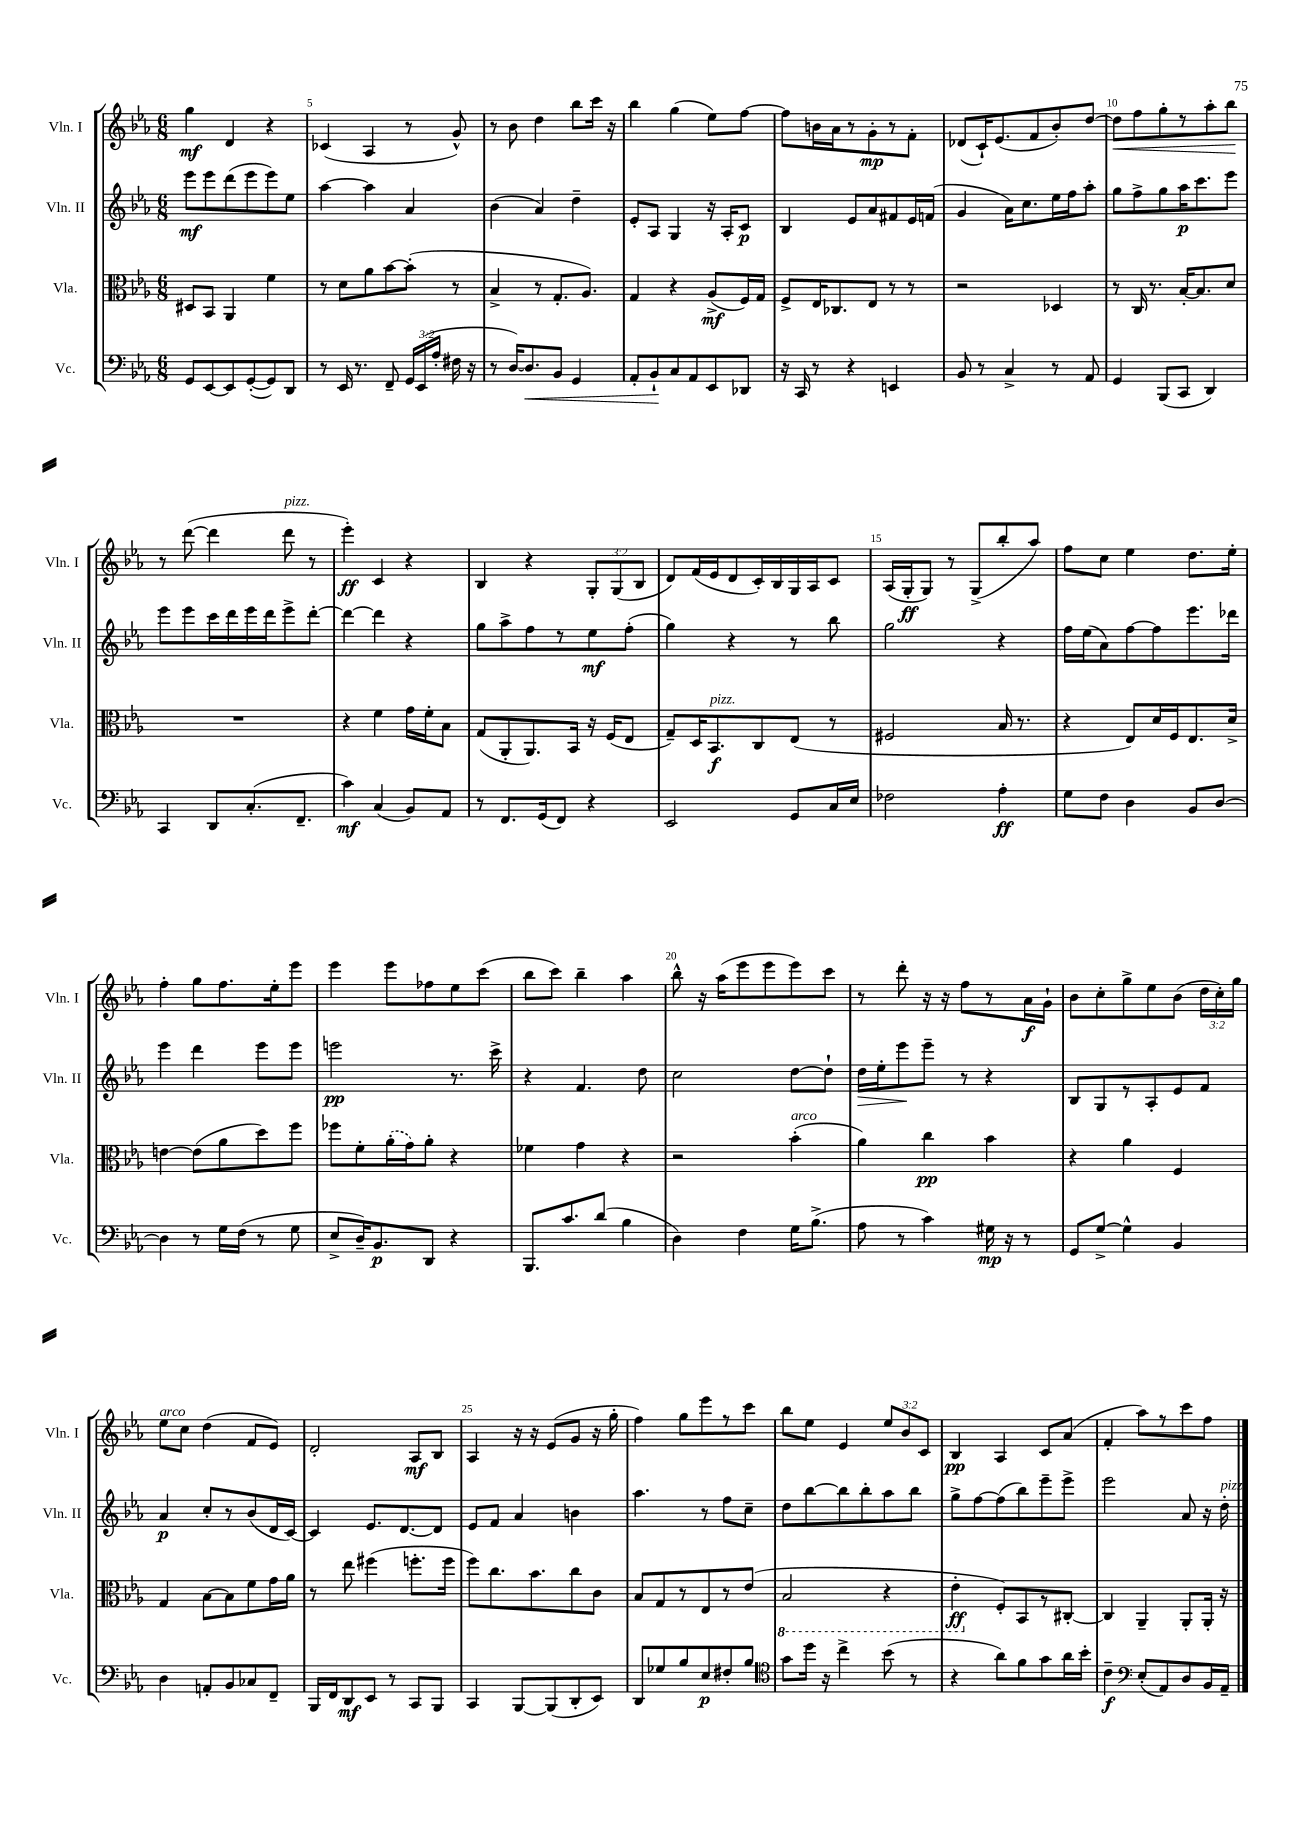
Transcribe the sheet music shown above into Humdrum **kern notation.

**kern	**dynam	**kern	**dynam	**kern	**dynam	**kern	**dynam
*part4	*part4	*part3	*part3	*part2	*part2	*part1	*part1
*staff4	*staff4	*staff3	*staff3	*staff2	*staff2	*staff1	*staff1
*I"Vc.	*	*I"Vla.	*	*I"Vln. II	*	*I"Vln. I	*
*I'Vc.	*	*I'Vla.	*	*I'Vln. II	*	*I'Vln. I	*
*clefF4	*	*clefC3	*	*clefG2	*	*clefG2	*
*k[b-e-a-]	*	*k[b-e-a-]	*	*k[b-e-a-]	*	*k[b-e-a-]	*
*M6/8	*	*M6/8	*	*M6/8	*	*M6/8	*
=4	=4	=4	=4	=4	=4	=4	=4
8GG/L	.	8D#X/L	.	8eee-\L	mf	4gg\	mf
[8EE-/	.	8BB-/J	.	8eee-\	.	.	.
8EE-/]	.	4AA-/	.	(8ddd\	.	4d/	.
([8GG'/	.	.	.	8eee-\	.	.	.
8GG/])	.	4f\	.	8eee-\)	.	4r	.
8DD/J	.	.	.	8ee-\J	.	.	.
=5	=5	=5	=5	=5	=5	=5	=5
8r	.	8r	.	[4aa-\	.	(4c-X/	.
16EE-/	.	8d\L	.	.	.	.	.
8.r	.	.	.	.	.	.	.
.	.	8a-\	.	4aa-\]	.	4A-/	.
8FF~/	.	[8b-\	.	.	.	.	.
24GG/LL	.	(8b-'\J]	.	4a-/	.	8r	.
(24EE-/	.	.	.	.	.	.	.
24A-'/JJ	.	.	.	.	.	.	.
16F#X\	.	8r	.	.	.	8g^^/)	.
16r	.	.	.	.	.	.	.
=6	=6	=6	=6	=6	=6	=6	=6
8r	.	4B-^/	.	(4b-\	.	8r	.
[16D/KL)	.	.	.	.	.	8b-\	.
!	!LO:HP:b	!	!	!	!	!	!
8.D/]	<	.	.	.	.	.	.
.	.	8r	.	4a-/)	.	4dd\	.
8BB-/J	.	8.G'/L	.	.	.	.	.
4GG/	.	.	.	4dd~\	.	8bb-\L	.
.	.	8.A-/J)	.	.	.	.	.
.	.	.	.	.	.	16ccc\Jk	.
.	.	.	.	.	.	16r	.
=7	=7	=7	=7	=7	=7	=7	=7
8AA-'/L	.	4G/	.	8e-'/L	.	4bb-\	.
8BB-`/	.	.	.	8A-/J	.	.	.
8C/	[	4r	.	4G/	.	(4gg\	.
8AA-/	.	.	.	.	.	.	.
8EE-/	.	(8A-^/L	mf	16r	.	8ee-\L)	.
.	.	.	.	16A-'/KL	.	.	.
8DD-X/J	.	16F/L)	.	8c/J	p	[8ff\J	.
.	.	16G/JJ	.	.	.	.	.
=8	=8	=8	=8	=8	=8	=8	=8
16r	.	8F^/L	.	4B-/	.	8ff\L]	.
16CC/	.	.	.	.	.	.	.
8r	.	16E-/K	.	.	.	16bn\L	.
.	.	8.C-X/	.	.	.	16a-\J	.
4r	.	.	.	8e-/L	.	8r	.
.	.	8E-/J	.	8a-/	.	8g'\	mp
4EEn/	.	8r	.	8f#X/	.	8r	.
.	.	8r	.	16e-/L	.	8f'\J	.
.	.	.	.	(16fn/JJ	.	.	.
=9	=9	=9	=9	=9	=9	=9	=9
8BB-/	.	2r	.	4g/	.	(8d-X/L	.
8r	.	.	.	.	.	16c`/K)	.
.	.	.	.	.	.	(8.e-/	.
4C^/	.	.	.	16a-\KL)	.	.	.
.	.	.	.	8.cc\	.	.	.
.	.	.	.	.	.	8f/	.
8r	.	4D-X/	.	16ee-\L	.	8b-'/)	.
.	.	.	.	16ff\J	.	.	.
8AA-/	.	.	.	8aa-'\J	.	[8dd/J	.
=10	=10	=10	=10	=10	=10	=10	=10
!	!	!	!	!	!	!	!LO:HP:b
4GG/	.	8r	.	8gg\L	.	8dd\L]	<
.	.	16C/	.	8ff^\	.	8ff\	.
.	.	8.r	.	.	.	.	.
(8BBB-/L	.	.	.	8gg\	.	8gg'\	.
8CC/J	.	[16B-'/KL	.	16aa-\K	p	8r	.
.	.	8.B-/]	.	8.ccc\	.	.	.
4DD/)	.	.	.	.	.	8aa-'\	.
.	.	8d/J	.	8eee-\J	.	8bb-\J	.
.	.	.	.	.	.	.	[
!!LO:LB:g=z
=11	=11	=11	=11	=11	=11	=11	=11
4CC/	.	2.r	.	8eee-\L	.	8r	.
.	.	.	.	8eee-\	.	([8ddd\	.
8DD/L	.	.	.	16ccc\L	.	4ddd\]	.
.	.	.	.	16ddd\	.	.	.
(8.C'/	.	.	.	16eee-\	.	.	.
.	.	.	.	16ddd\J	.	.	.
!	!	!	!	!	!	!LO:TX:a:i:t=pizz.	!
.	.	.	.	8eee-^\	.	8ddd\	.
8.FF~/J	.	.	.	.	.	.	.
.	.	.	.	[8ddd'\J	.	8r	.
=12	=12	=12	=12	=12	=12	=12	=12
4c\)	mf	4r	.	4ddd\_	.	4eee-'\)	ff
(4C/	.	4f\	.	4ddd\]	.	4c/	.
8BB-/L)	.	16g\LL	.	4r	.	4r	.
.	.	16f'\J	.	.	.	.	.
8AA-/J	.	8B-\J	.	.	.	.	.
=13	=13	=13	=13	=13	=13	=13	=13
8r	.	(8G/L	.	8gg\L	.	4B-/	.
8.FF/L	.	8AA-'/	.	8aa-^\	.	.	.
.	.	8.AA-/)	.	8ff\	.	4r	.
(16GG/k	.	.	.	.	.	.	.
8FF/J)	.	.	.	8r	.	.	.
.	.	16BB-/Jk	.	.	.	.	.
4r	.	16r	.	8ee-\	mf	12G'/L	.
.	.	(16F/KL	.	.	.	.	.
.	.	.	.	.	.	(12G/	.
.	.	8E-/J	.	(8ff'\J	.	.	.
.	.	.	.	.	.	12B-/J	.
=14	=14	=14	=14	=14	=14	=14	=14
2EE-/	.	8G~/L)	.	4gg\)	.	8d/L)	.
.	.	16D/K	.	.	.	(16f/L	.
!	!	!LO:TX:a:i:t=pizz.	!	!	!	!	!
.	.	8.BB-/	f	.	.	16e-/J	.
.	.	.	.	4r	.	8d/	.
.	.	8C/	.	.	.	16c'/L)	.
.	.	.	.	.	.	16B-/	.
8GG/L	.	(8E-/J	.	8r	.	16G/	.
.	.	.	.	.	.	16A-/J	.
16C/L	.	8r	.	8bb-\	.	8c/J	.
16E-/JJ	.	.	.	.	.	.	.
=15	=15	=15	=15	=15	=15	=15	=15
2F-X\	.	2F#X/	.	2gg\	.	(16A-/LL	.
.	.	.	.	.	.	16G'/J	ff
.	.	.	.	.	.	8G/J)	.
.	.	.	.	.	.	8r	.
.	.	.	.	.	.	(8G^/L	.
4A-'\	ff	16B-/	.	4r	.	8bb-'/	.
.	.	8.r	.	.	.	.	.
.	.	.	.	.	.	8aa-/J)	.
=16	=16	=16	=16	=16	=16	=16	=16
8G\L	.	4r	.	16ff\LL	.	8ff\L	.
.	.	.	.	(16ee-\J	.	.	.
8F\J	.	.	.	8a-\)	.	8cc\J	.
4D\	.	8E-/L)	.	[8ff\	.	4ee-\	.
.	.	16d/L	.	8ff\]	.	.	.
.	.	16F/J	.	.	.	.	.
8BB-/L	.	8.E-/	.	8.eee-\	.	8.dd\L	.
[8D/J	.	.	.	.	.	.	.
.	.	16d^/Jk	.	16ddd-X\Jk	.	16ee-'\Jk	.
!!LO:LB:g=z
=17	=17	=17	=17	=17	=17	=17	=17
4D\]	.	[4en\	.	4eee-\	.	4ff'\	.
8r	.	(8e\L]	.	4ddd\	.	8gg\L	.
16G\LL	.	8a-\	.	.	.	8.ff\	.
(16F\JJ	.	.	.	.	.	.	.
8r	.	8dd\)	.	8eee-\L	.	.	.
.	.	.	.	.	.	16ee-'\k	.
8G\	.	8ff\J	.	8eee-\J	.	8eee-\J	.
=18	=18	=18	=18	=18	=18	=18	=18
8E-^/L	.	8ff-X\L	.	2eeen\	pp	4eee-\	.
16D~/K)	.	8f'\	.	.	.	.	.
8.BB-/	p	.	.	.	.	.	.
.	.	(16a-'\L	.	.	.	8eee-\L	.
.	.	16g\J)	.	.	.	.	.
8DD/J	.	8a-'\J	.	.	.	8ff-X\	.
4r	.	4r	.	8.r	.	8ee-\	.
.	.	.	.	.	.	(8ccc\J	.
.	.	.	.	16ccc^\	.	.	.
=19	=19	=19	=19	=19	=19	=19	=19
8.BBB-/L	.	4f-X\	.	4r	.	8bb-\L	.
.	.	.	.	.	.	8ccc\J)	.
8.c/	.	.	.	.	.	.	.
.	.	4g\	.	4.f/	.	4bb-~\	.
(8d/J	.	.	.	.	.	.	.
4B-\	.	4r	.	.	.	4aa-\	.
.	.	.	.	8dd\	.	.	.
=20	=20	=20	=20	=20	=20	=20	=20
4D\)	.	2r	.	2cc\	.	8bb-^^\	.
.	.	.	.	.	.	16r	.
.	.	.	.	.	.	(16aa-\KL	.
4F\	.	.	.	.	.	8eee-\	.
.	.	.	.	.	.	8eee-\	.
!	!	!LO:TX:a:i:t=arco	!	!	!	!	!
16G\KL	.	(4b-'\	.	[8dd\L	.	8eee-\)	.
(8.B-^\J	.	.	.	.	.	.	.
.	.	.	.	8dd`\J]	.	8ccc\J	.
=21	=21	=21	=21	=21	=21	=21	=21
!	!	!	!	!	!LO:HP:b	!	!
8A-\	.	4a-\)	.	16dd\LL	>	8r	.
.	.	.	.	16ee-'\J	.	.	.
8r	.	.	.	8eee-\	.	8ddd'\	.
4c\)	.	4cc\	pp	8eee-~\J	]	16r	.
.	.	.	.	.	.	16r	.
.	.	.	.	8r	.	8ff\L	.
16G#X\	mp	4b-\	.	4r	.	8r	.
16r	.	.	.	.	.	.	.
8r	.	.	.	.	.	16a-\L	f
.	.	.	.	.	.	16g`\JJ	.
=22	=22	=22	=22	=22	=22	=22	=22
8GG/L	.	4r	.	8B-/L	.	8b-\L	.
[8G^/J	.	.	.	8G/	.	8cc'\	.
4G^^\]	.	4a-\	.	8r	.	8gg^\	.
.	.	.	.	8A-'/	.	8ee-\	.
4BB-/	.	4F/	.	8e-/	.	(8b-\J	.
.	.	.	.	8f/J	.	24dd\LL	.
.	.	.	.	.	.	24cc'\)	.
.	.	.	.	.	.	24gg\JJ	.
!!LO:LB:g=z
=23	=23	=23	=23	=23	=23	=23	=23
!	!	!	!	!	!	!LO:TX:a:i:t=arco	!
4D\	.	4G/	.	4a-/	p	8ee-\L	.
.	.	.	.	.	.	8cc\J	.
8AAn'/L	.	[8B-\L	.	8cc'/L	.	(4dd\	.
8BB-/	.	8B-\]	.	8r	.	.	.
8C-X/	.	8f\	.	(8b-/	.	8f/L	.
8FF~/J	.	16g\L	.	16d/L	.	8e-/J)	.
.	.	16a-\JJ	.	[16c/JJ)	.	.	.
=24	=24	=24	=24	=24	=24	=24	=24
16BBB-/LL	.	8r	.	4c/]	.	2d'/	.
16FF/J	.	.	.	.	.	.	.
8DD/	mf	8ee-\	.	.	.	.	.
8EE-/J	.	(4ff#X\	.	8.e-/L	.	.	.
8r	.	.	.	.	.	.	.
.	.	.	.	[8.d/	.	.	.
8CC/L	.	8.ffn'\L	.	.	.	8A-/L	mf
8BBB-/J	.	.	.	8d/J]	.	8B-/J	.
.	.	16ff\Jk	.	.	.	.	.
=25	=25	=25	=25	=25	=25	=25	=25
4CC/	.	8ff\L)	.	8e-/L	.	4A-/	.
.	.	8.cc\	.	8f/J	.	.	.
[8BBB-/L	.	.	.	4a-/	.	16r	.
.	.	8.b-\	.	.	.	16r	.
(8BBB-/]	.	.	.	.	.	(8e-/L	.
8DD'/	.	8cc\	.	4bn\	.	8g/J	.
8EE-/J)	.	8c\J	.	.	.	16r	.
.	.	.	.	.	.	16gg'\	.
=26	=26	=26	=26	=26	=26	=26	=26
8DD/L	.	8B-/L	.	4.aa-\	.	4ff\)	.
8G-X/	.	8G/	.	.	.	.	.
8B-/	.	8r	.	.	.	8gg\L	.
8E-/	p	8E-/	.	8r	.	8eee-\	.
8F#X'/	.	8r	.	8ff\L	.	8r	.
8B-/J	.	(8e-/J	.	8cc~\J	.	8ccc\J	.
=27	=27	=27	=27	=27	=27	=27	=27
*clefC4	*	*	*	*	*	*	*
*	*	*8ba	*	*	*	*	*
8g\L	.	2BB-/	.	8dd\L	.	8bb-\L	.
16dd\Jk	.	.	.	[8bb-\	.	8ee-\J	.
16r	.	.	.	.	.	.	.
4cc^\	.	.	.	8bb-\]	.	4e-/	.
.	.	.	.	8bb-'\	.	.	.
(8b-\	.	4r	.	8aa-\	.	12ee-/L	.
.	.	.	.	.	.	12b-/	.
8r	.	.	.	8bb-\J	.	.	.
.	.	.	.	.	.	12c/J	.
=28	=28	=28	=28	=28	=28	=28	=28
4r	.	4E-'\	ff	8gg^\L	.	4B-/	pp
.	.	.	.	[8ff\	.	.	.
*	*	*X8ba	*	*	*	*	*
8a-\L)	.	8F'/L)	.	(8ff\]	.	4A-/	.
8f\	.	8BB-/	.	8bb-\)	.	.	.
8g\	.	8r	.	8eee-~\	.	8c/L	.
16a-\L	.	[8C#X'/J	.	8eee-^\J	.	(8a-/J	.
16b-'\JJ	.	.	.	.	.	.	.
=29	=29	=29	=29	=29	=29	=29	=29
4c~\	f	4C#/]	.	2eee-\	.	4f'/	.
*clefF4	*	*	*	*	*	*	*
(8E-'/L	.	4AA-~/	.	.	.	8aa-\L)	.
8AA-/)	.	.	.	.	.	8r	.
8D/	.	8AA-'/L	.	8a-/	.	8ccc\	.
16BB-/L	.	16AA-'/Jk	.	16r	.	8ff\J	.
!	!	!	!	!LO:TX:a:i:t=pizz.	!	!	!
16AA-~/JJ	.	16r	.	16dd'\	.	.	.
==	==	==	==	==	==	==	==
*-	*-	*-	*-	*-	*-	*-	*-
